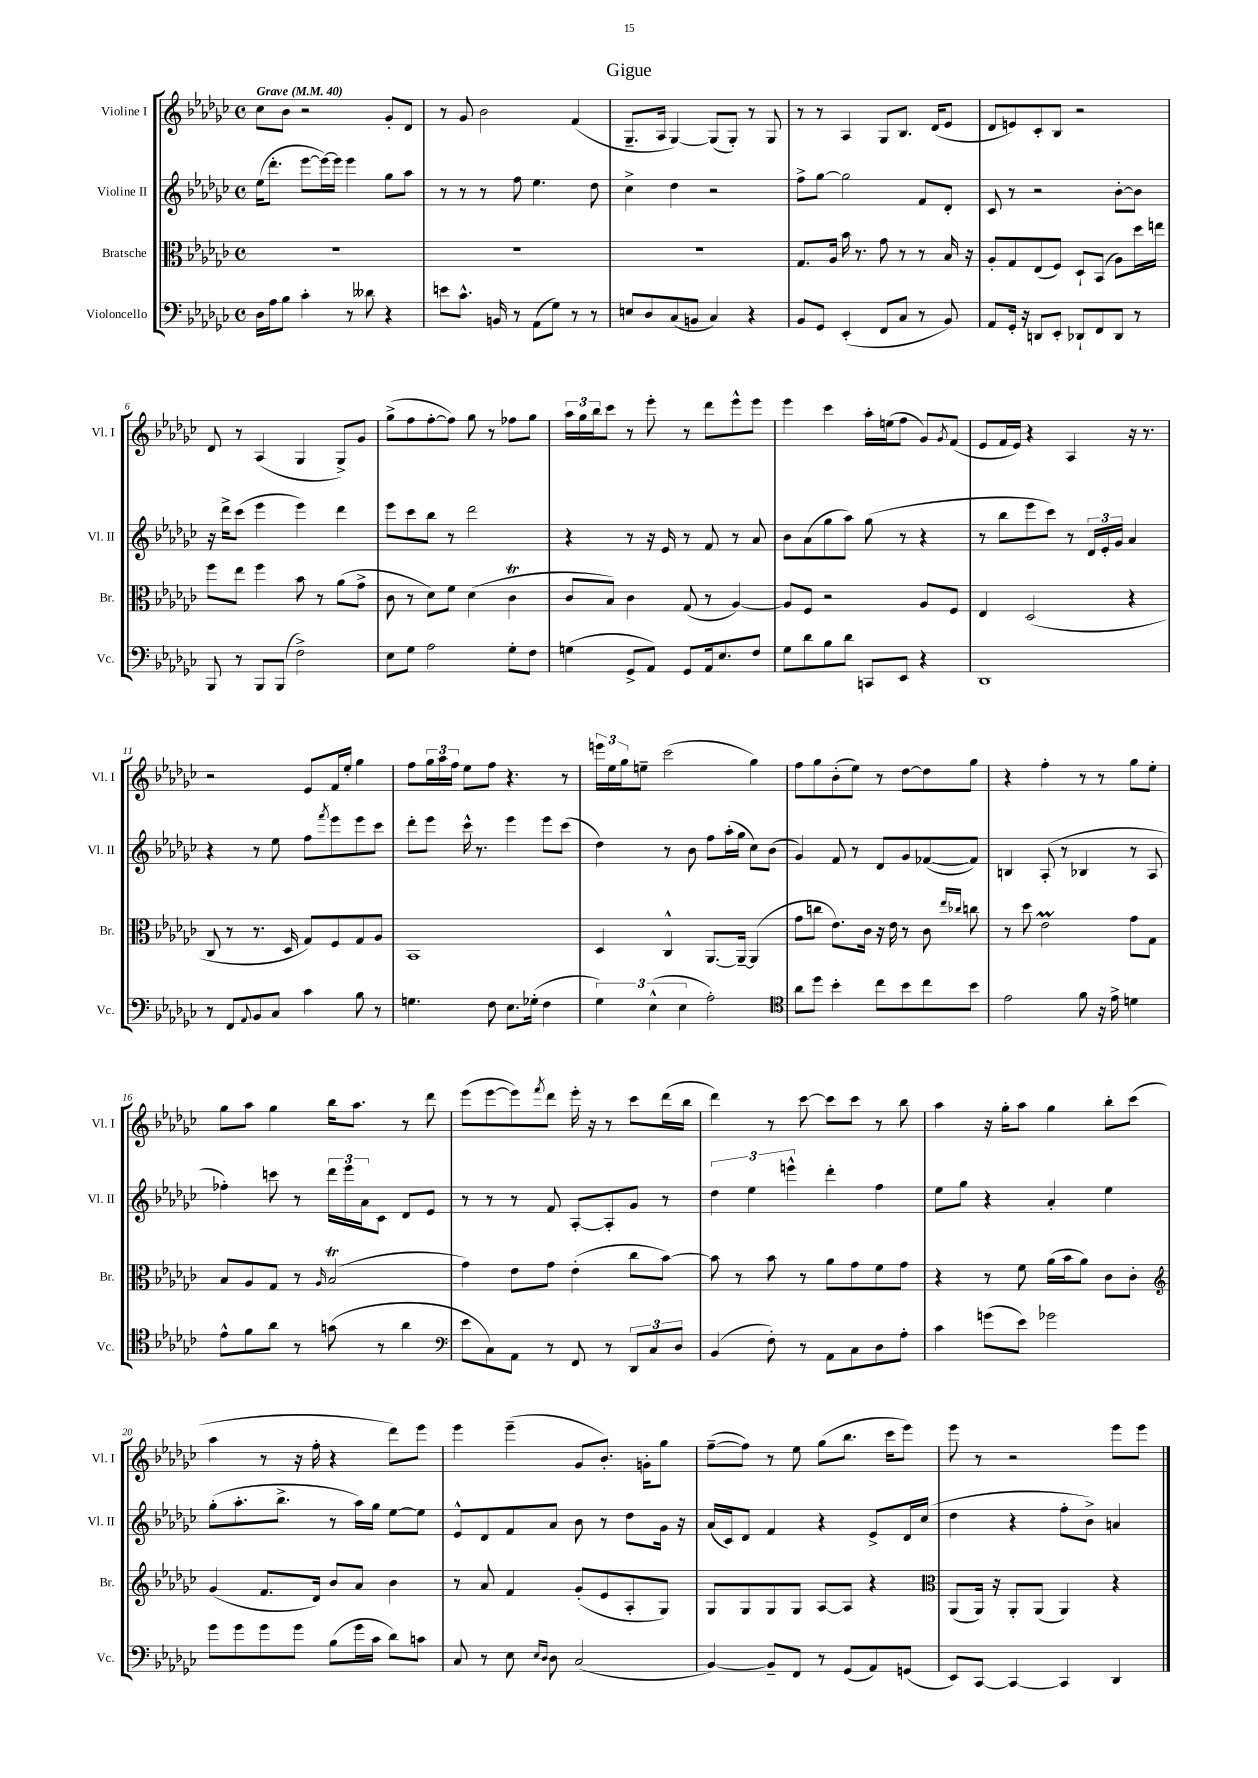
\header { title = "Gigue" }
<<
\new StaffGroup <<
\new Staff = "s0" \with { instrumentName = "Violine I" shortInstrumentName = "Vl. I" } {
    \clef treble \key ges \major \defaultTimeSignature \time 4/4 \tempo "Grave" 4 = 40
    ces''8 bes'8 r2 ges'8-. des'8 |
    r8 ges'8 bes'2 f'4( |
    ges8.-- aes16 ges4~) ges8( ges8-.) r8 ges8 |
    r8 r8 aes4 ges8 bes8. des'16( ees'8 |
    des'8 e'8) ces'8-. bes8 r2 |
    des'8 r8 aes4( ges4 ges8->) ges'8 |
    ges''8->( f''8 f''8~-. f''8) ges''8 r8 fes''8 ges''8 |
    \tuplet 3/2 { aes''16 ges''16 bes''16 } ces'''8 r8 ees'''8-. r8 des'''8 ees'''8-^ ees'''8 |
    ees'''4 ces'''4 aes''16-. e''16( f''8 ges'8) \acciaccatura { ges'8 } f'8( |
    ees'8 f'16 ees'16) r4 aes4 r16 r8. |
    r2 ees'8 f'16 ees''16-. ges''4 |
    f''8 \tuplet 3/2 { ges''16 aes''16 f''16 } ees''8 f''8 r4. r8 |
    \tuplet 3/2 { e'''16 ees''16 ges''16 } e''8-- ces'''2( ges''4) |
    f''8 ges''8 bes'8-.( ees''8) r8 des''8~ des''8 ges''8 |
    r4 f''4-. r8 r8 ges''8 ees''8-. |
    ges''8 aes''8 ges''4 bes''16 aes''8. r8 des'''8 |
    ees'''8( ees'''8~ ees'''8) \acciaccatura { f'''8 } des'''8 ees'''16-. r16 r8 ces'''8 des'''16( bes''16 |
    des'''4) r8 ces'''8~ ces'''8 ces'''8 r8 bes''8 |
    aes''4 r16 ges''16-. aes''8 ges''4 bes''8-. ces'''8( |
    aes''4 r8 r16 f''16-. r4 des'''8) ees'''8 |
    ees'''4 ees'''4--( ges'8 bes'8.-.) g'16-. ges''8 |
    f''8~--( f''8) r8 ees''8 ges''8( bes''8. ces'''16 ees'''8) |
    ees'''8 r8 r2 ees'''8 ees'''8 \bar "|." |
}
\new Staff = "s1" \with { instrumentName = "Violine II" shortInstrumentName = "Vl. II" } {
    \clef treble \key ges \major \defaultTimeSignature \time 4/4
    ees''16( des'''8.-. ees'''8~ ees'''16~) ees'''16 ees'''4 ges''8 aes''8 |
    r8 r8 r8 f''8 ees''4. des''8 |
    ces''4-> des''4 r2 |
    f''8-> ges''8~ ges''2 f'8 des'8-. |
    ces'8 r8 r2 bes'8~-. bes'8 |
    r16 des'''16-> ces'''8( ees'''4 ees'''4) des'''4 |
    ees'''8 ces'''8 bes''8 r8 des'''2 |
    r4 r8 r16 ees'16 r8 f'8 r8 aes'8 |
    bes'8 aes'8( ges''8 aes''8) ges''8( r8 r4 |
    r8 bes''8 ees'''8 ces'''8) r8 \tuplet 3/2 { des'16 ees'16-. ges'16 } aes'4 |
    r4 r8 ees''8 f''8 \acciaccatura { f'''8 } ees'''8 ees'''8 ces'''8 |
    des'''8-. ees'''8 ces'''16-^ r8. ees'''4 ees'''8 ces'''8( |
    des''4) r8 bes'8 f''8 aes''16-.( ges''16 ces''8) bes'8( |
    ges'4) f'8 r8 des'8 ges'8 fes'8~( fes'8) |
    b4 aes8-.( r8 bes4 r8 aes8 |
    fes''4-.) c'''8 r8 \tuplet 3/2 { des'''16 ees'''16 aes'16 } ces'8 des'8 ees'8 |
    r8 r8 r8 f'8 aes8~-. aes8-. ges'8 r8 |
    \tuplet 3/2 { des''4 ees''4 e'''4-^ } des'''4-. f''4 |
    ees''8 ges''8 r4 aes'4-. ees''4 |
    ges''8-.( aes''8.-. bes''8.-> r8 aes''16) ges''16 ees''8~ ees''8 |
    ees'8-^ des'8 f'8 aes'8 bes'8 r8 des''8 ges'16 r16 |
    aes'16( ces'16) des'8 f'4 r4 ees'8-> des'16 ces''16( |
    des''4 r4 f''8-. bes'8->) a'4 \bar "|." |
}
\new Staff = "s2" \with { instrumentName = "Bratsche" shortInstrumentName = "Br." } {
    \clef alto \key ges \major \defaultTimeSignature \time 4/4
    R1 |
    R1 |
    R1 |
    ges8. aes16 bes'16 r8. ges'8 r8 r8 bes16 r16 |
    aes8-. ges8 ees8( f8) des8-! bes,8( aes8) des''16 e''16 |
    f''8 ees''8 f''4 bes'8 r8 aes'8( ges'8-> |
    ces'8 r8 des'8) f'8 des'4( ces'4\trill |
    ces'8 bes8) ces'4 ges8( r8 aes4~) |
    aes8 f8 r2 aes8 f8 |
    ees4 des2( r4 |
    ces8 r8 r8. des16 ges8) f8 ges8 aes8 |
    bes,1 |
    des4 ces4-^ aes,8.~ aes,16~-- aes,4( |
    ges'8 c''8 ees'8.) ces'16 r16 ees'16 r8 ces'8 \grace { ees''16 ces''16 } c''8 |
    r8 des''8 ees'2\prall ges'8 ges8 |
    bes8 aes8 ges8 r8 \grace { aes16 } bes2\trill( |
    ges'4) ees'8 ges'8 ees'4-.( ces''8 bes'8~) |
    bes'8 r8 bes'8 r8 aes'8 ges'8 f'8 ges'8 |
    r4 r8 f'8 aes'16( bes'16 aes'8) ces'8 ces'8-. |
    \clef treble ges'4( f'8. des'16) bes'8 aes'8 bes'4 |
    r8 aes'8 f'4 ges'8-.( ees'8 aes8-. ges8) |
    ges8 ges8 ges8 ges8 aes8~ aes8 r4 |
    \clef alto aes,8( aes,16) r16 aes,8-. aes,8( aes,4) r4 \bar "|." |
}
\new Staff = "s3" \with { instrumentName = "Violoncello" shortInstrumentName = "Vc." } {
    \clef bass \key ges \major \defaultTimeSignature \time 4/4
    des16 aes16 bes8 ces'4-. r8 deses'8 r4 |
    e'8 ces'8.-^ b,16 r8 aes,8( ges8) r8 r8 |
    e8 des8 ces8( b,8 ces4) r4 |
    bes,8 ges,8 ees,4-.( f,8 ces8 r8 bes,8) |
    aes,8 ges,16-. r16 d,8 ees,8-. des,8-! f,8 des,8 r8 |
    bes,,8 r8 bes,,8 bes,,8( f2->) |
    ees8 ges8 aes2 ges8-. f8 |
    g4( ges,8-> aes,8) ges,8 aes,16 ees8. f8 |
    ges8 des'8 bes8 des'8 c,8 ees,8 r4 |
    des,1 |
    r8 f,8 \appoggiatura { aes,8 } bes,8 ces8 ces'4 bes8 r8 |
    g4. f8 ees8. ges16-.( f4 |
    \tuplet 3/2 { ges4) ees4-^( ees4 } aes2-.) |
    \clef tenor aes'8 des''8 bes'4-. ces''8 bes'8 ces''8 bes'8 |
    ees'2 f'8 r16 ees'16-> d'4 |
    ees'8-^ f'8 aes'8 r8 g'8( r8 aes'4 |
    \clef bass ees'8 ces8) aes,8 r8 f,8 r8 \tuplet 3/2 { des,8 ces8 des8 } |
    bes,4( f8-.) r8 aes,8 ces8 des8 aes8-. |
    ces'4 g'8( ees'8) ges'2 |
    ges'8 ges'8 ges'8 ges'8 bes8( ges'16 ces'16 des'8) c'8 |
    ces8 r8 ees8 \grace { ees16 des16 } des8 ces2( |
    bes,4~) bes,8-- f,8 r8 ges,8( aes,8) g,8( |
    ees,8) ces,8~ ces,4~ ces,4 des,4 \bar "|." |
}
>>
>>
